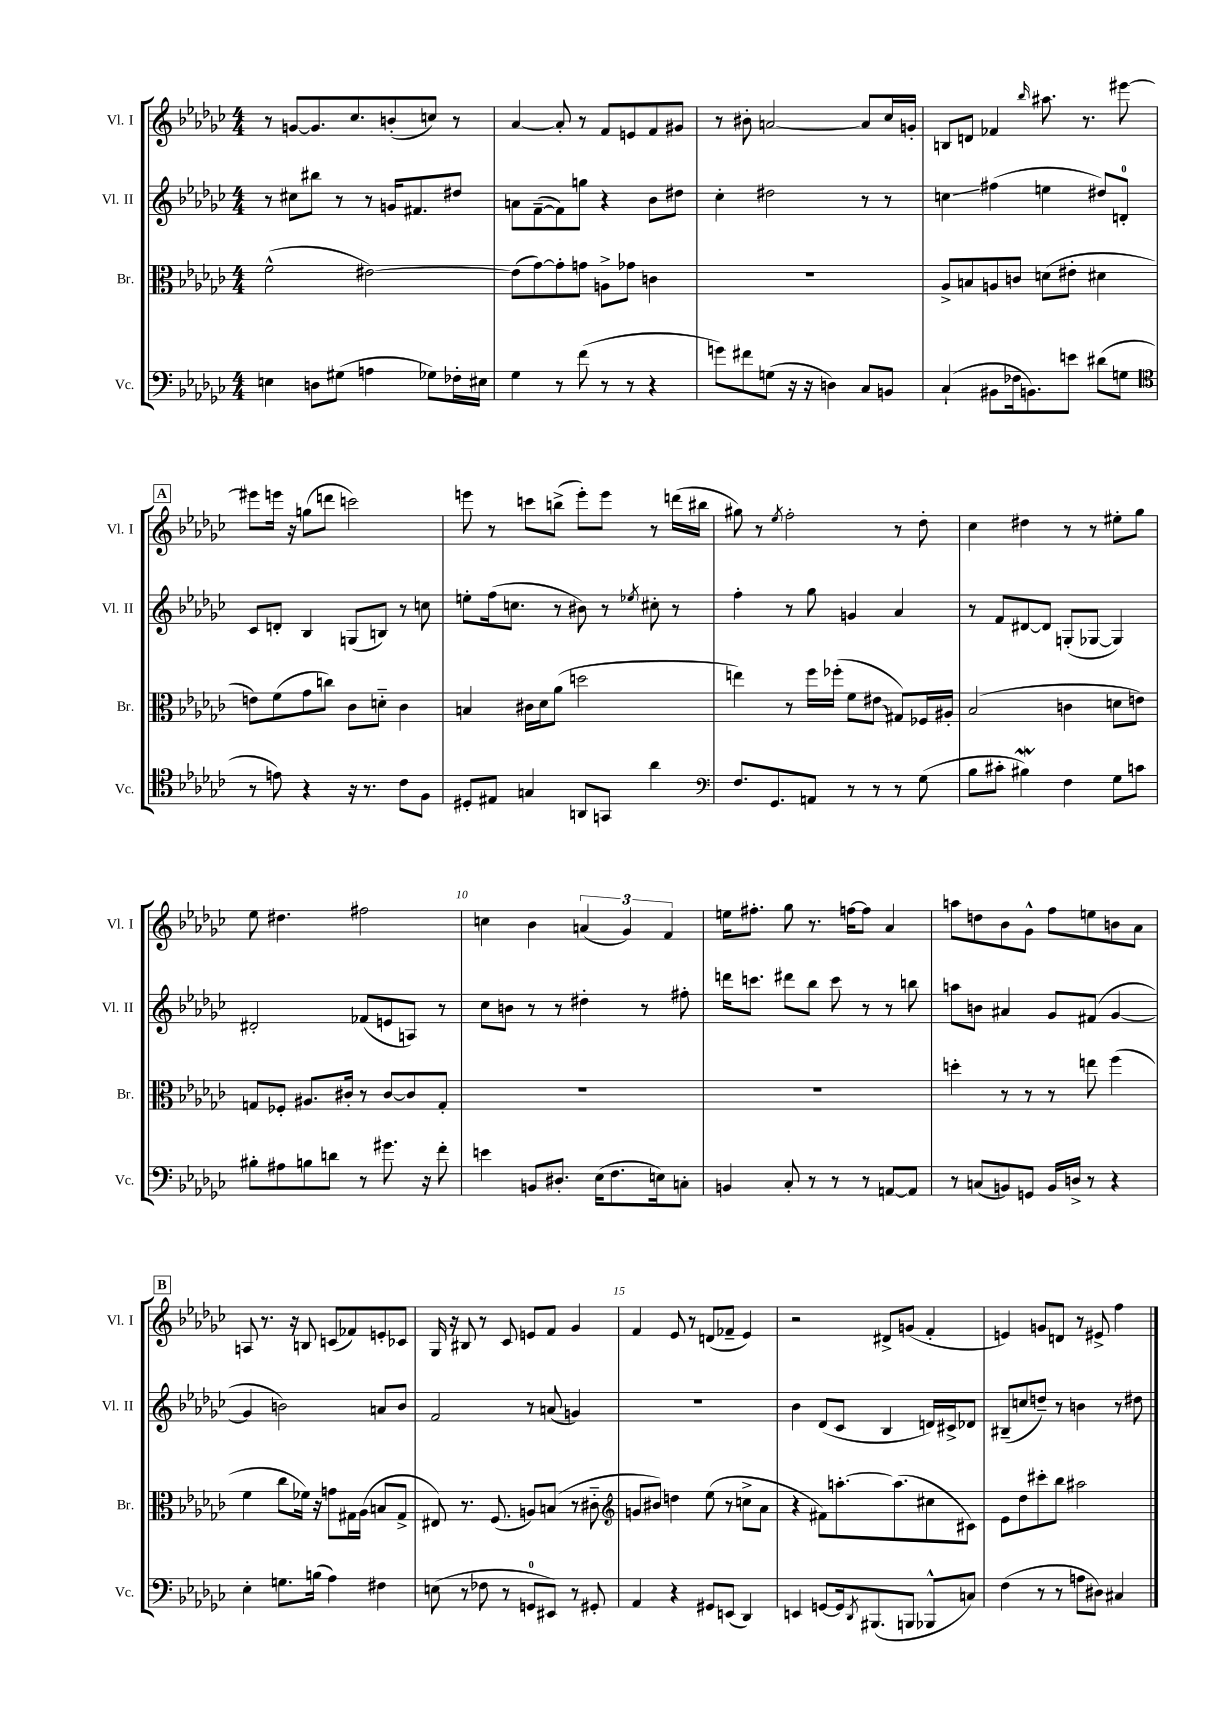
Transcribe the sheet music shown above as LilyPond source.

<<
\new StaffGroup <<
\new Staff = "s0" \with { instrumentName = "Vl. I" shortInstrumentName = "Vl. I" } {
    \clef treble \key ges \major \numericTimeSignature \time 4/4
    r8 g'8~ g'8. ces''8. b'8-.( c''8) r8 |
    aes'4~ aes'8-. r8 f'8 e'8 f'8 gis'8 |
    r8 bis'8-. a'2~ a'8 ces''16 g'16-. |
    b8 d'8 fes'4 \grace { bes''16 } ais''8. r8. eis'''8~ |
    \mark \markup { \box "A" } eis'''8 e'''16 r16 g''8( d'''8 c'''2) |
    e'''8 r8 c'''8 b''8->( e'''8-.) e'''8 r8 d'''16( bis''16 |
    gis''8) r8 \acciaccatura { ees''8 } f''2-. r8 des''8-. |
    ces''4 dis''4 r8 r8 eis''8-. ges''8 |
    ees''8 dis''4. fis''2 |
    c''4 bes'4 \tuplet 3/2 { a'4( ges'4) f'4 } |
    e''16 fis''8.-. ges''8 r8. f''16~ f''8 aes'4 |
    a''8 d''8 bes'8 ges'8-^ f''8 e''8 b'8 aes'8 |
    \mark \markup { \box "B" } a8 r8. r16 b8 c'8( fes'8) e'8-. ces'8 |
    ges16 r16 bis8 r8 ces'8 e'8 f'8 ges'4 |
    f'4 ees'8 r8 d'8( fes'8-- ees'4) |
    r2 dis'8-> g'8( f'4-. |
    e'4) g'8 d'8 r8 eis'8-> f''4 \bar "|." |
}
\new Staff = "s1" \with { instrumentName = "Vl. II" shortInstrumentName = "Vl. II" } {
    \clef treble \key ges \major \numericTimeSignature \time 4/4
    r8 cis''8 bis''8 r8 r8 g'16 fis'8. dis''8 |
    a'8 f'8~--( f'8) g''8 r4 bes'8 dis''8 |
    ces''4-. dis''2 r8 r8 |
    c''4\glissando fis''4( e''4 dis''8) d'8-0-. |
    \mark \markup { \box "A" } ces'8 d'8-. bes4 g8( b8) r8 c''8 |
    e''8-. f''16( c''8. r8 bis'8) r8 \acciaccatura { ees''8 } cis''8-. r8 |
    f''4-. r8 ges''8 g'4 aes'4 |
    r8 f'8 dis'8~ dis'8 g8-.( ges8~ ges4) |
    dis'2-. fes'8( e'8 a8) r8 |
    ces''8 b'8 r8 r8 dis''4-. r8 fis''8-. |
    d'''16 c'''8. dis'''8 bes''8 c'''8 r8 r8 b''8 |
    a''8 b'8 ais'4 ges'8 fis'8( ges'4~ |
    \mark \markup { \box "B" } ges'4 b'2) a'8 b'8 |
    f'2 r8 a'8( g'4) |
    R1 |
    bes'4 des'8( ces'8 bes4 d'16) cis'16-> des'8 |
    bis8--( c''8 d''8--) r8 b'4 r8 dis''8 \bar "|." |
}
\new Staff = "s2" \with { instrumentName = "Br." shortInstrumentName = "Br." } {
    \clef alto \key ges \major \numericTimeSignature \time 4/4
    f'2-^( eis'2~) |
    eis'8( ges'8~) ges'8-. g'8 a8-> ges'8 c'4 |
    R1 |
    aes8-> b8 a8 c'8 d'8( eis'8-. dis'4 |
    \mark \markup { \box "A" } e'8) f'8( ges'8 c''8) ces'8 d'8-_ ces'4 |
    b4 cis'16 des'16 aes'8( d''2 |
    e''4) r8 f''16 fes''16-.( f'8 \once \override Glissando.style = #'zigzag eis'8\glissando gis8) fes16 ais16-. |
    bes2( c'4 d'8 e'8) |
    g8 fes8-. ais8. cis'16-. r8 cis'8~ cis'8 g8-. |
    R1 |
    R1 |
    d''4-. r8 r8 r8 e''8 f''4( |
    \mark \markup { \box "B" } f'4 ces''8 fes'16) r16 g'8 gis16 aes16( b8 gis8-> |
    eis8) r8. f8.( a8) b8( r8 cis'8-_ |
    \clef treble g'8 bis'8) d''4 ees''8( r8 c''8-> aes'8 |
    r4 fis'8) a''8.~-. a''8.( cis''8 cis'8) |
    ees'8 des''8 cis'''8-. bes''8 ais''2 \bar "|." |
}
\new Staff = "s3" \with { instrumentName = "Vc." shortInstrumentName = "Vc." } {
    \clef bass \key ges \major \numericTimeSignature \time 4/4
    e4 \once \override Glissando.style = #'zigzag d8\glissando gis8( a4 ges8) fes16-. eis16 |
    ges4 r8 f'8( r8 r8 r4 |
    g'8) fis'8 g8( r16 r16 d4) ces8 b,8 |
    ces4-!( bis,8 fes16 b,8.) e'8 dis'8( g8 |
    \mark \markup { \box "A" } \clef tenor r8 e'8) r4 r16 r8. ces'8 f8 |
    dis8-. eis8 g4 a,8 g,8 aes'4 |
    \clef bass f8. ges,8. a,8 r8 r8 r8 ges8( |
    bes8 cis'8-. bis4\mordent) f4 ges8 c'8 |
    bis8-. ais8 b8 d'8 r8 gis'8. r16 f'8-. |
    e'4 b,8 dis8.-. ees16( f8. e16) c8-. |
    b,4 ces8-. r8 r8 r8 a,8~ a,8 |
    r8 c8( b,8) g,8 b,16 d16-> r8 r4 |
    \mark \markup { \box "B" } ees4-. g8. b16( aes4) fis4 |
    e8( r8 fes8 r8 g,8-0 eis,8) r8 gis,8-. |
    aes,4 r4 gis,8 e,8( des,4) |
    e,4 g,8~ g,16 \acciaccatura { des,8 } bis,,8.( b,,8 bes,,8-^ c8) |
    f4( r8 r8 a8 dis8) cis4 \bar "|." |
}
>>
>>
\layout { \context { \Score \override BarNumber.break-visibility = ##(#f #t #t) barNumberVisibility = #(every-nth-bar-number-visible 5) } }
